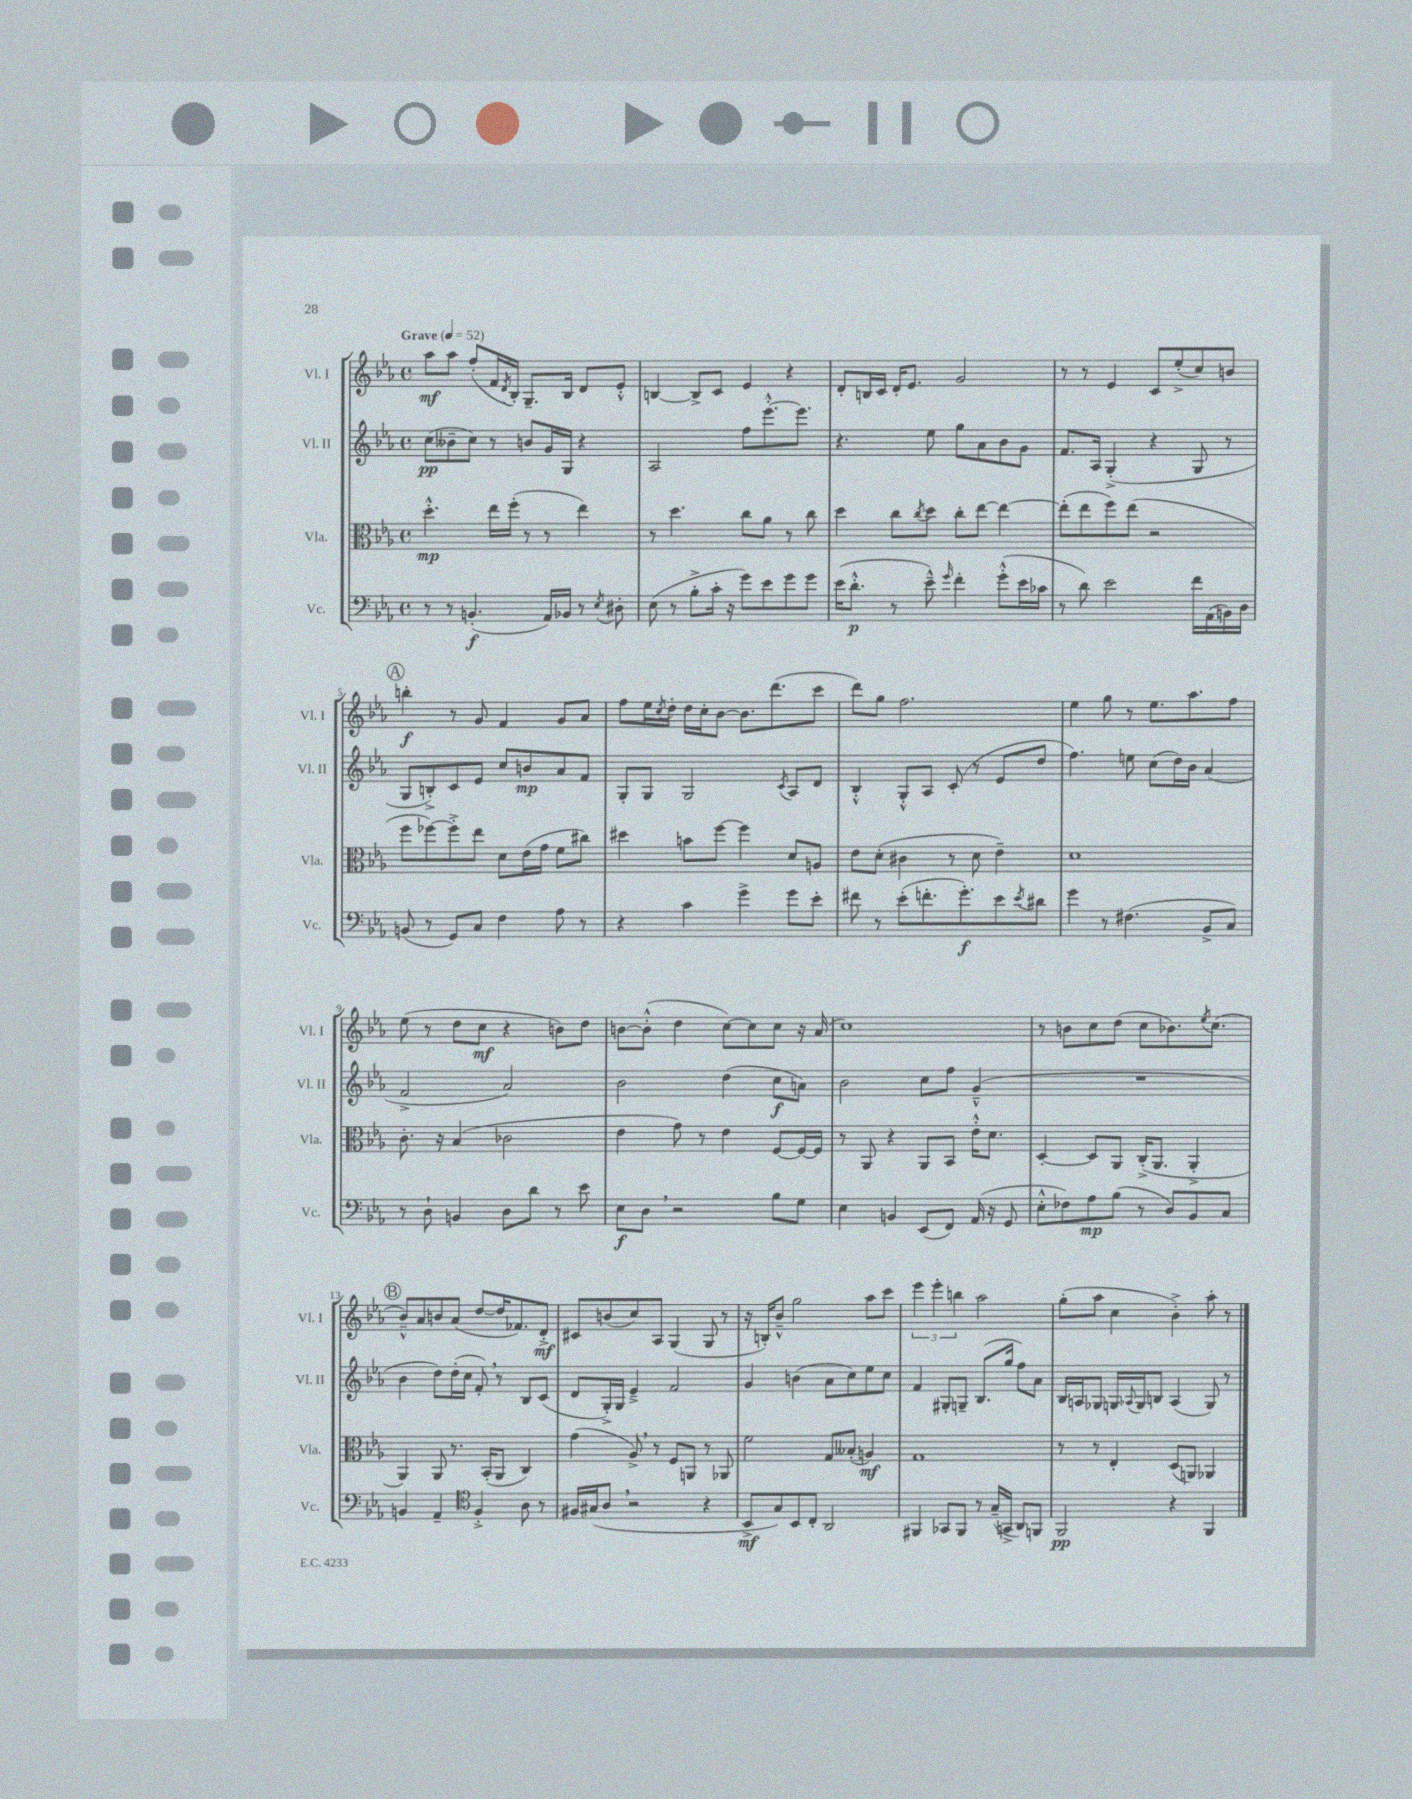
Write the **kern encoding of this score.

**kern	**kern	**kern	**kern
*staff4	*staff3	*staff2	*staff1
*clefF4	*clefC3	*clefG2	*clefG2
*k[b-e-a-]	*k[b-e-a-]	*k[b-e-a-]	*k[b-e-a-]
*M4/4	*M4/4	*M4/4	*M4/4
*met(c)	*met(c)	*met(c)	*met(c)
*MM52	*MM52	*MM52	*MM52
8r	4.dd'^^	(8cc	8aa-
8r	.	8b--~	8aa-
(4.BB'	.	8cc)	(8ff'
.	16ee-	8r	16f
.	.	.	8qd
.	(16ff'	.	16B-')
.	8r	8b	8.G~
16AA-)	8r	16g	.
16BB-	.	16G	16B-
8r	4ee-)	4r	8d
8qE-	.	.	.
8D#'	.	.	8e-'^^
=	=	=	=
(8E-	8r	2A-	[4B
8r	4.dd	.	.
8B-'^	.	.	8B^]
16c'	.	.	8c
16r	.	.	.
8g)	8cc	8ff	4e-
8e-	8a-	[8.eee-'^^	.
8g	8r	.	4r
.	.	8.eee-]	.
8g	8cc	.	.
=	=	=	=
(16e-	4dd	4.r	8d'
8.d'^^	.	.	.
.	.	.	16B
.	.	.	16c
8r	8cc	.	16d'
.	.	.	8.e-
.	8qcc	.	.
8e-~^^)	8dd	8ee-	.
16qqg	.	.	.
4f'	8cc'	8gg	2g
.	[8ee-	8a-	.
(8g'^^	4ee-_	8b-	.
16e-	.	8g	.
16c-	.	.	.
=	=	=	=
8r	(8ee-']	8.f	8r
8d)	8ee-	.	8r
.	.	16A-	.
2e-	8ff)	(4G'^	4e-
.	(8ee-	.	.
.	2r	4r	8c
.	.	.	(8ee-'^
16f	.	8G	8cc)
(16AA-	.	.	.
16BB)	.	8r	8b
16D	.	.	.
=	=	=	=
(8BB	8ff	8G	4bb'
8r	[8ff-)	8B'^)	.
8GG)	8ff-'^]	8c	8r
8C	8ee-	8e-	8g
4F	8d	8cc	4f
.	(16e-	8b	.
.	16g	.	.
8A-	8f	8a-	8g
8r	8cc#)	8f	8a-
=	=	=	=
4r	4dd#	8G'	8ff
.	.	8G	16ee-
.	.	.	8qcc
.	.	.	16dd'
4c	8b	2G	16dd
.	.	.	16cc'
.	[8ff	.	[8b-
4g^	4ff]	.	8.b-]
.	.	.	(8.ddd
.	.	8qc	.
8g	8d	8A-	.
8e-'	8A	8d	8ccc
=	=	=	=
8f#	8e-	4B-'^^	8ddd)
8r	(8d'	.	8gg
(8e-'	4c#	8G'^^	2.ff
8.f'	.	8A-	.
.	8r	(8c'	.
8.g')	.	.	.
.	8d	8r	.
8e-	4e-~)	8e-	.
8qe-	.	.	.
8d#	.	8dd	.
=	=	=	=
4g	1d	4.ff)	4ee-
8r	.	.	8gg
(4.F#	.	8ee	8r
.	.	(8cc	8.ee-
.	.	16dd)	.
.	.	16b-	8.aa-
8BB-^	.	(4a-	.
8C)	.	.	8ff
=	=	=	=
8r	8.c'	2f^	(8ee-
8D`	.	.	8r
.	16r	.	.
4BB	(4B-	.	8dd
.	.	.	8cc
8D	2c-	2a-)	4r
8d	.	.	.
8r	.	.	8b)
8e-	.	.	8dd
=	=	=	=
8E-	4e-	2b-	[8b
8D	.	.	(8b'^^]
2r	8g)	.	4dd
.	8r	.	.
.	4e-	(4dd	[8cc)
.	.	.	8cc]
8B-	[8F	8cc	8cc
8G	16F_	8a)	16r
.	16F]	.	(16a-
=	=	=	=
4E-	8r	2b-	1cc)
.	8AA-	.	.
4BB	4r	.	.
(8EE-	8AA-	8cc	.
8FF)	8BB-	8ff	.
(16AA-	16e-'^^	(4g~^^	.
16r	8.d	.	.
8GG	.	.	.
=	=	=	=
8E-'^^	[4D'	1r	8r
8F-)	.	.	8b
8A-	8D]	.	8cc
(8B-	8AA-	.	(8dd
8r	(16C'^	.	8cc
.	8.AA-	.	.
8D)	.	.	8.b-)
8BB-	4AA-'^	.	.
.	.	.	8qee-
.	.	.	(8.cc
8C	.	.	.
=	=	=	=
4BB	4AA-)	4b-	8b-~^^)
.	.	.	8a-
4AA-~	8AA-	8dd)	8b
.	8.r	(16dd'	(8a-
.	.	16cc	.
*clefC4	*	*	*
4F'^	.	8f')	[8dd
.	(16BB-'	.	.
.	8AA-	8r	16dd]
.	.	.	8.f-)
8A-	4C)	8B-	.
8r	.	(8c	8d'^
=	=	=	=
16F#	(4g	8d	8c#
(16G#	.	.	.
8A-	.	16G'^)	(8b
.	.	16G	.
2r	8A-^)	4e-~^	8cc)
.	8r	.	8A-
.	8F	2f	(4G
.	8AA	.	.
4r	8r	.	8G
.	8AA-	.	8r
=	=	=	=
8BB-^	2f	4g	16r
.	.	.	16B')
8G)	.	.	8b-~^^
8BB-	.	(4b	2gg
8C'	.	.	.
2AA-	8G	8a-	.
.	(8B--'	8cc)	.
.	4A)	8ee-	8aa-
.	.	8cc	8ccc
=	=	=	=
4FF#	1G	4f	6eee-
.	.	.	6eee-'
8GG-	.	8G#'	.
.	.	.	6bb
8FF#	.	8G~	.
8r	.	(8.B-	2aa-
(16G~	.	.	.
16GG^	.	16gg	.
8AA-)	.	8ff)	.
8FF	.	8a-	.
=	=	=	=
2FF	8r	16B-	(8gg'
.	.	16A	.
.	8r	8G-	8aa-
.	4E-'	16G	4cc
.	.	8qqA-	.
.	.	16G	.
.	.	8B	.
4r	(8D	(4A-	4b-'^)
.	8AA)	.	.
4FF	4AA-	8G)	8aa-'
.	.	8r	8r
==	==	==	==
*-	*-	*-	*-
